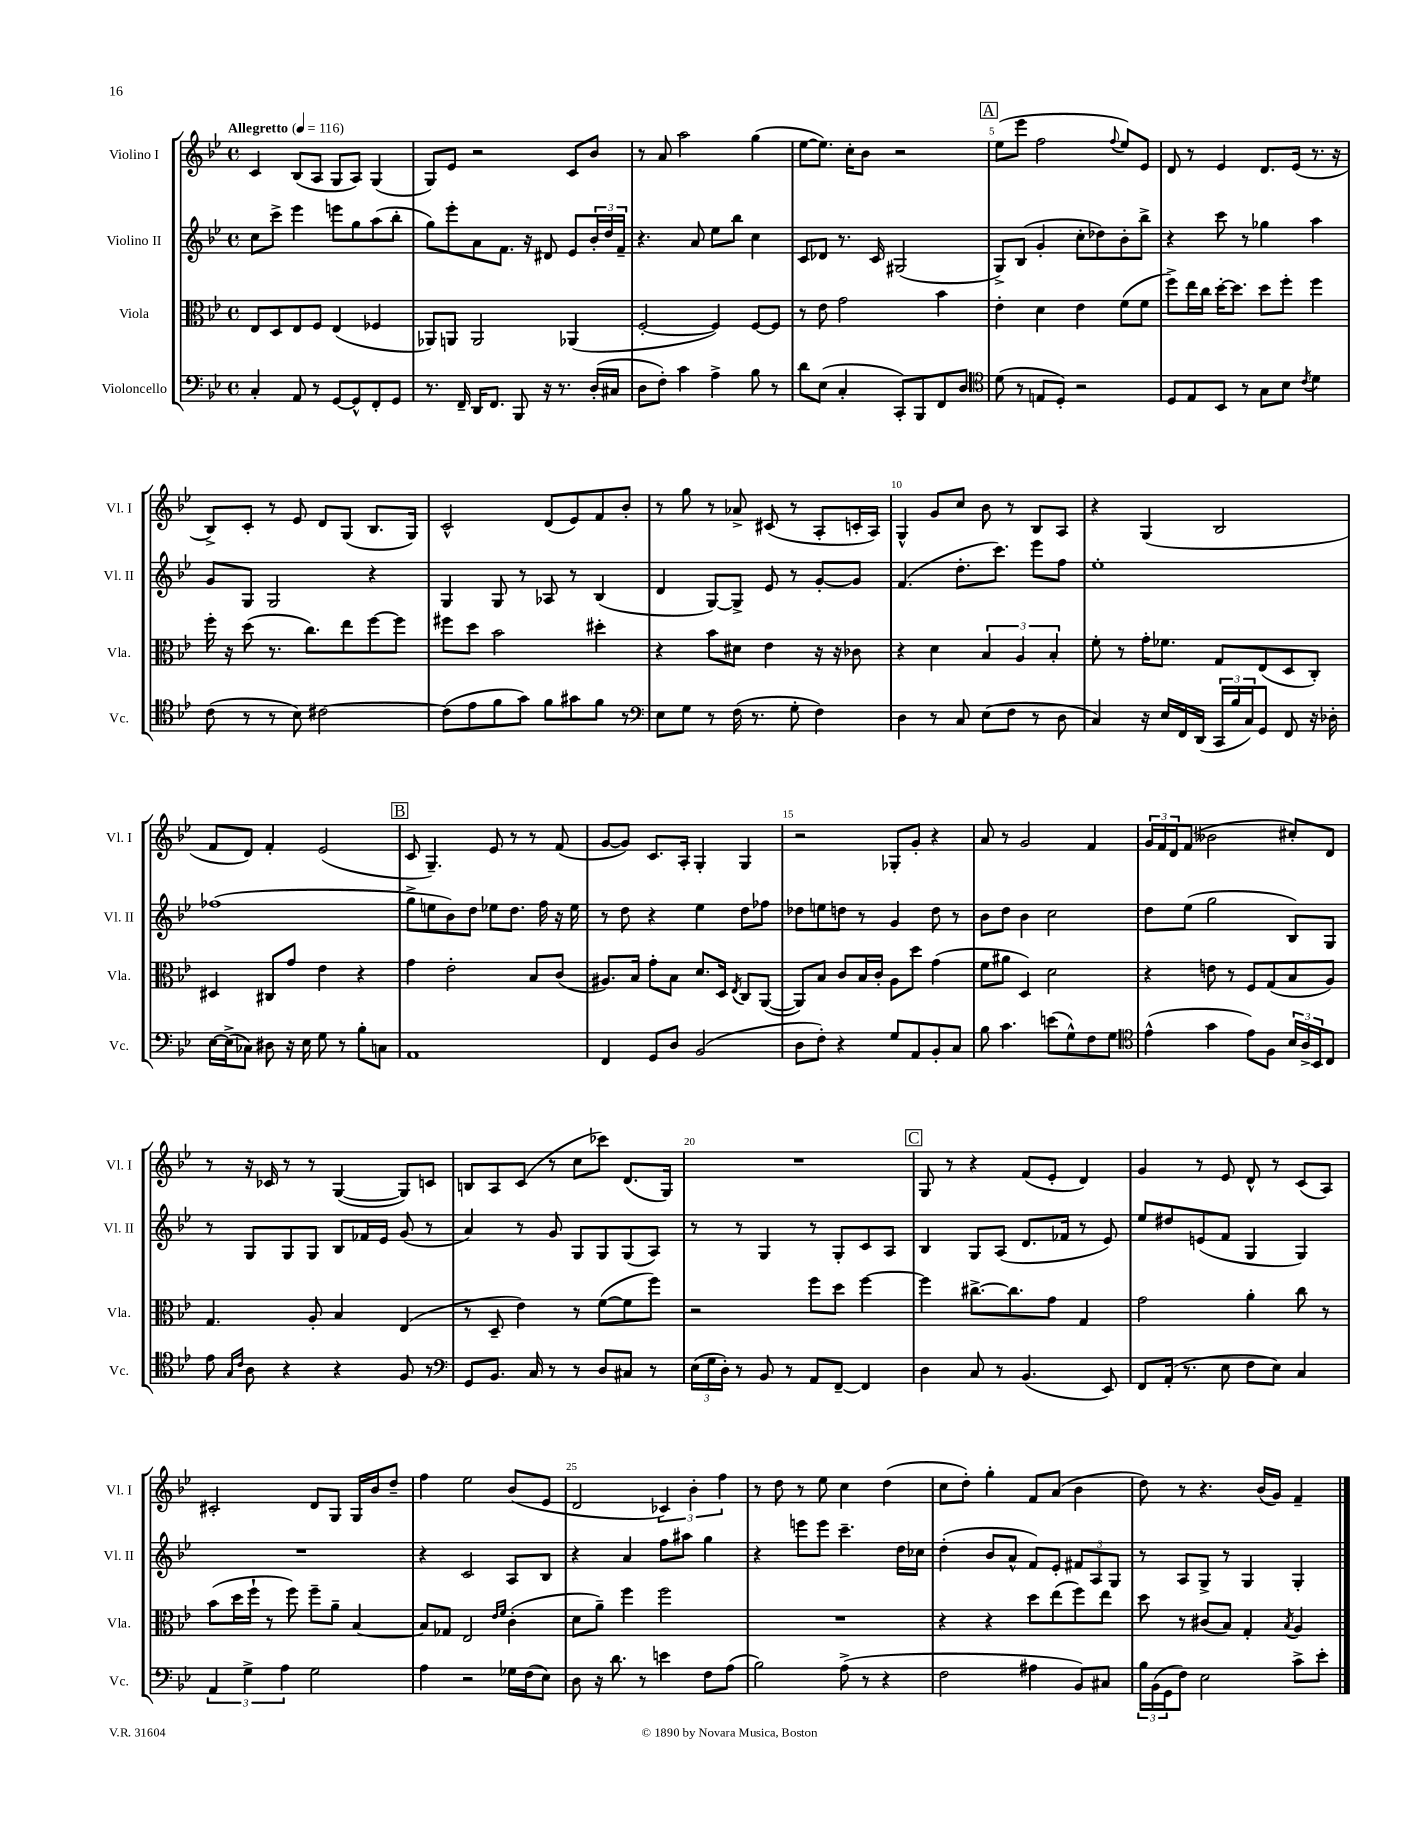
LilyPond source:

<<
\new StaffGroup <<
\new Staff = "s0" \with { instrumentName = "Violino I" shortInstrumentName = "Vl. I" } {
    \clef treble \key bes \major \defaultTimeSignature \time 4/4 \tempo "Allegretto" 4 = 116
    c'4 bes8( a8 g8 a8) g4( |
    g8) ees'8 r2 c'8 bes'8 |
    r8 a'8 a''2 g''4( |
    ees''8~ ees''8.) c''16-. bes'8 r2 |
    \mark \markup { \box "A" } ees''8( ees'''8 f''2 \appoggiatura { f''8 } ees''8) ees'8 |
    d'8 r8 ees'4 d'8. ees'16( r8. r16 |
    bes8->) c'8-. r8 ees'8 d'8 g8( bes8. g16) |
    c'2-^ d'8( ees'8) f'8 bes'8-. |
    r8 g''8 r8 aes'8-> cis'8( r8 a8-. c'16-. a16) |
    g4-^ g'8 c''8 bes'8 r8 bes8 a8 |
    r4 g4( bes2 |
    f'8 d'8) f'4-. ees'2( |
    \mark \markup { \box "B" } c'8 g4.--) ees'8 r8 r8 f'8( |
    g'8~ g'8) c'8. a16-. g4-. g4 |
    r2 ges8-. g'8-. r4 |
    a'8 r8 g'2 f'4 |
    \tuplet 3/2 { g'16 f'16 d'16 } f'8( beses'2 cis''8-.) d'8 |
    r8 r16 ces'16 r8 r8 g4~( g8) c'8 |
    b8 a8 c'8( r8 c''8 ces'''8) d'8.( g16) |
    R1 |
    \mark \markup { \box "C" } g8 r8 r4 f'8( ees'8-. d'4) |
    g'4 r8 ees'8 d'8-^ r8 c'8( a8) |
    cis'2-. d'8 g8 g16 bes'16 d''8-- |
    f''4 ees''2 bes'8( ees'8 |
    d'2 \tuplet 3/2 { ces'4) bes'4-. f''4 } |
    r8 d''8 r8 ees''8 c''4 d''4( |
    c''8 d''8-.) g''4-. f'8 a'8( bes'4 |
    d''8) r8 r4. bes'16( g'16) f'4-- \bar "|." |
}
\new Staff = "s1" \with { instrumentName = "Violino II" shortInstrumentName = "Vl. II" } {
    \clef treble \key bes \major \defaultTimeSignature \time 4/4
    c''8 c'''8-> ees'''4 e'''8 g''8 a''8( bes''8-. |
    g''8) ees'''8-. a'8 f'8. r16 dis'8 ees'8 \tuplet 3/2 { bes'16-. d''16 f'16-- } |
    r4. a'8 ees''8 bes''8 c''4 |
    c'8 des'8 r8. c'16 gis2( |
    \mark \markup { \box "A" } g8->) bes8( g'4-. c''8-. des''8) bes'8-. bes''8-> |
    r4 c'''8 r8 ges''4 a''4 |
    g'8 g8 g2 r4 |
    g4 g8 r8 aes8 r8 bes4( |
    d'4 g8~) g8-> ees'8 r8 g'8~-. g'8 |
    f'4.( d''8.-. c'''8.) ees'''8 f''8 |
    ees''1-. |
    fes''1( |
    \mark \markup { \box "B" } g''8-> e''8 bes'8) d''8 ees''8 d''8. f''16 r16 ees''16 |
    r8 d''8 r4 ees''4 d''8 fes''8 |
    des''8 e''8 d''8 r8 g'4 d''8 r8 |
    bes'8 d''8 bes'4 c''2 |
    d''8 ees''8( g''2 bes8) g8 |
    r8 g8 g8 g8 bes8 fes'16 ees'16 g'8( r8 |
    a'4) r8 g'8 g8 g8 g8( a8) |
    r8 r8 g4 r8 g8-. c'8 a8 |
    \mark \markup { \box "C" } bes4 g8 a8( d'8. fes'16 r8 ees'8) |
    ees''8 dis''8 e'8( f'8 g4 g4) |
    R1 |
    r4 c'2 a8 bes8 |
    r4 a'4 f''8 ais''8 g''4 |
    r4 e'''8 e'''8 c'''4.-- d''16 ces''16 |
    d''4-.( bes'8 a'8-^ f'8) ees'8-. \tuplet 3/2 { fis'8 a8 g8 } |
    r8 a8 g8-> r8 g4 g4-. \bar "|." |
}
\new Staff = "s2" \with { instrumentName = "Viola" shortInstrumentName = "Vla." } {
    \clef alto \key bes \major \defaultTimeSignature \time 4/4
    ees8 d8 ees8 f8 ees4( fes4 |
    aes,8) a,8 a,2 aes,4( |
    f2~-. f4) f8~ f8 |
    r8 ees'8 g'2 bes'4 |
    \mark \markup { \box "A" } ees'4-. d'4 ees'4 f'8( f'8 |
    f''8->) ees''16 c''16 d''16~-. d''8. d''8 f''8-. f''4 |
    f''16-. r16 d''8( r8. c''8.) ees''8 f''8~ f''8 |
    fis''8 d''8 bes'2 dis''4-. |
    r4 bes'8 dis'8 ees'4 r16 r16 ces'8 |
    r4 d'4 \tuplet 3/2 { bes4 a4 bes4-. } |
    f'8-. r8 g'16-. fes'8. g8 ees8( d8 c8-.) |
    dis4 cis8 g'8 ees'4 r4 |
    \mark \markup { \box "B" } g'4 ees'2-. bes8 c'8( |
    ais8.) bes16 g'8-. bes8 d'8. d16 \acciaccatura { ees8 } c8 a,8~( |
    a,8) bes8 c'8 bes16 c'16-. a8 d''8 g'4( |
    f'8 ais'8 d4) d'2 |
    r4 e'8 r8 f8 g8( bes8 a8) |
    g4. a8-. bes4 ees4( |
    r8 d8-- ees'4) r8 f'8~( f'8 f''8) |
    r2 f''8 d''8 f''4~ |
    \mark \markup { \box "C" } f''4 cis''8.~-> cis''8. g'8 g4 |
    g'2 a'4-. c''8 r8 |
    bes'8( d''16 f''16-! r8 f''8) f''8-- a'8-- bes4~ |
    bes8 ges8 ees2 \grace { ees'16 f'16 } c'4-.( |
    d'8 a'8--) f''4 f''2 |
    R1 |
    r4 r4 d''8 ees''8( f''8) ees''8 |
    d''8 r8 cis'8( bes8) g4-. \acciaccatura { bes8 } a4 \bar "|." |
}
\new Staff = "s3" \with { instrumentName = "Violoncello" shortInstrumentName = "Vc." } {
    \clef bass \key bes \major \defaultTimeSignature \time 4/4
    c4-. a,8 r8 g,8~ g,8-^ f,8-. g,8 |
    r8. f,16-- d,16 f,8. bes,,8 r16 r8. d16-.( cis16 |
    d8 f8-.) c'4 a4-> bes8 r8 |
    d'8 ees8( c4-. c,8-.) bes,,8 f,8 d8 |
    \mark \markup { \box "A" } \clef tenor d'8( r8 e8 d8-.) r2 |
    d8 ees8 bes,8 r8 g8 bes8 \acciaccatura { c'8 } d'4 |
    c'8( r8 r8 bes8) cis'2~ |
    cis'8( ees'8 f'8 g'8) f'8 gis'8 f'8 r8 |
    \clef bass ees8 g8 r8 f16( r8. g8-. f4) |
    d4 r8 c8 ees8( f8 r8 d8 |
    c4) r16 ees16 f,16 d,16( \tuplet 3/2 { c,16 bes16 c16) } g,8 f,8 r16 des16-. |
    ees16~ ees16->( ces8) dis8 r16 ees16 g8 r8 bes8-. c8 |
    \mark \markup { \box "B" } a,1 |
    f,4 g,8 d8 bes,2( |
    d8 f8-.) r4 g8 a,8 bes,8-. c8 |
    bes8 c'4. e'8( g8-^) f8 g8 |
    \clef tenor ees'4-^( g'4 ees'8) f8 \tuplet 3/2 { bes16 a16-> bes,16 } c8 |
    ees'8 \grace { g16 c'16 } a8 r4 r4 f8 r8 |
    \clef bass g,8 bes,8. c16 r8 r8 d8 cis8 r8 |
    \tuplet 3/2 { ees16( g16 d16-.) } r8 bes,8 r8 a,8 f,8~-- f,4 |
    \mark \markup { \box "C" } d4 c8 r8 bes,4.( ees,8) |
    f,8 a,16-.( r8. ees8 f8 ees8) c4 |
    \tuplet 3/2 { a,4 g4-> a4 } g2 |
    a4 r2 ges16 f16( ees8) |
    d8 r16 d'8. r8 e'4 f8 a8( |
    bes2) a8->( r8 r4 |
    f2 ais4 bes,8) cis8 |
    \tuplet 3/2 { bes16 bes,16( g,16 } f8) ees2 c'8-> ees'8-. \bar "|." |
}
>>
>>
\layout { \context { \Score \override BarNumber.break-visibility = ##(#f #t #t) barNumberVisibility = #(every-nth-bar-number-visible 5) } }
